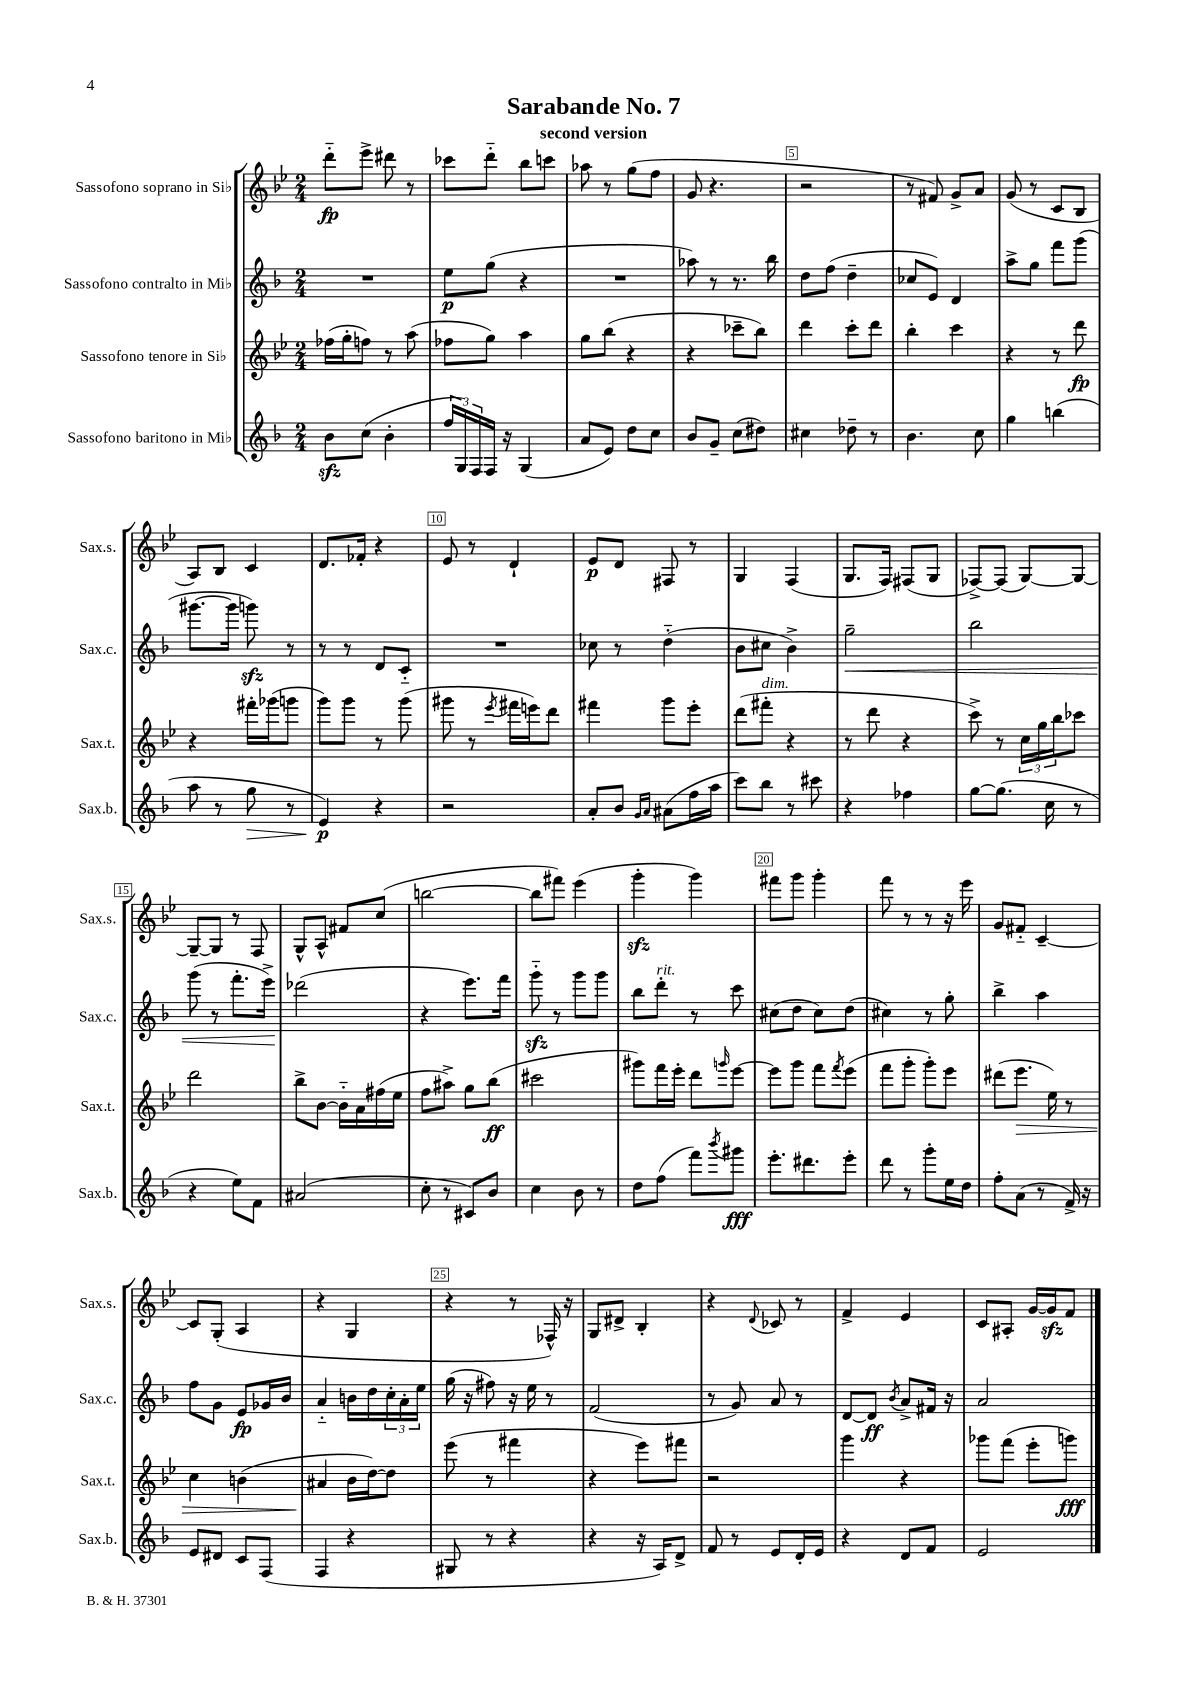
\header { title = "Sarabande No. 7" subtitle = "second version" }
<<
\new StaffGroup <<
\new Staff = "s0" \with { instrumentName = "Sassofono soprano in Sib" shortInstrumentName = "Sax.s." } {
    \clef treble \key bes \major \numericTimeSignature \time 2/4
    d'''8-_\fp ees'''8-> dis'''8 r8 |
    ces'''8 d'''8-_ bes''8 c'''8 |
    aes''8 r8 g''8( f''8 |
    g'8 r4. |
    r2 |
    r8 fis'8) g'8-> a'8 |
    g'8( r8 c'8 bes8 |
    a8) bes8 c'4 |
    d'8. fes'16-. r4 |
    ees'8 r8 d'4-! |
    ees'8\p d'8 fis8 r8 |
    g4 f4( |
    g8. f16) fis8( g8 |
    fes8~->) fes8( g8~) g8~ |
    g8~-- g8 r8 f8 |
    g8-^ a8-^ fis'8 c''8( |
    b''2~ |
    b''8 fis'''8) ees'''4( |
    g'''4-.\sfz g'''4) |
    fis'''8 g'''8 g'''4-. |
    f'''8 r8 r8 r16 ees'''16 |
    g'8 fis'8-_ c'4~-- |
    c'8 g8-.( a4 |
    r4 g4 |
    r4 r8 fes16-^) r16 |
    g8 dis'8-> bes4-. |
    r4 \appoggiatura { d'8 } ces'8 r8 |
    f'4-> ees'4 |
    c'8 ais8-. g'16~ g'16\sfz f'8 \bar "|." |
}
\new Staff = "s1" \with { instrumentName = "Sassofono contralto in Mib" shortInstrumentName = "Sax.c." } {
    \clef treble \key f \major \numericTimeSignature \time 2/4
    R2 |
    e''8\p g''8( r4 |
    R2 |
    aes''8) r8 r8. bes''16 |
    d''8 f''8( d''4-- |
    ces''8 e'8) d'4 |
    a''8-> g''8 f'''8 g'''8( |
    gis'''8.~ gis'''16 g'''8\sfz) r8 |
    r8 r8 d'8 c'8-_ |
    R2 |
    ces''8 r8 d''4-_( |
    bes'8 cis''8 bes'4->) |
    g''2--\< |
    bes''2 |
    g'''8( r8 f'''8.-. e'''16->) |
    des'''2\!( |
    r4 e'''8.) f'''16 |
    g'''8-_\sfz r8 g'''8 g'''8 |
    bes''8 d'''8-.^\markup { \italic "rit." } r8 c'''8 |
    cis''8( d''8 cis''8) d''8( |
    cis''4) r8 g''8-. |
    bes''4-> a''4 |
    f''8 g'8 e'8\fp ges'16 bes'16 |
    a'4-_ b'16 d''16 \tuplet 3/2 { c''16-. a'16-. e''16 } |
    g''16( r16 fis''8) r16 e''16 r8 |
    f'2( |
    r8 g'8) a'8 r8 |
    d'8~ d'8\ff \acciaccatura { bes'8 } a'8-> fis'16 r16 |
    a'2 \bar "|." |
}
\new Staff = "s2" \with { instrumentName = "Sassofono tenore in Sib" shortInstrumentName = "Sax.t." } {
    \clef treble \key bes \major \numericTimeSignature \time 2/4
    fes''16( g''16-. f''8) r8 a''8( |
    fes''8 g''8) a''4 |
    g''8 bes''8( r4 |
    r4 ces'''8-- bes''8) |
    d'''4 c'''8-. d'''8 |
    bes''4-. c'''4 |
    r4 r8 d'''8\fp |
    r4 fis'''16-. ges'''16( g'''8 |
    g'''8) g'''8 r8 g'''8( |
    gis'''8 r8 \acciaccatura { ees'''8 } fis'''16 e'''16) d'''8 |
    fis'''4 g'''8 ees'''8-. |
    d'''8( fis'''8-.^\markup { \italic "dim." } r4 |
    r8 d'''8 r4 |
    c'''8->) r8 \tuplet 3/2 { c''16 g''16 bes''16 } ces'''8 |
    d'''2 |
    bes''8-> bes'8~ bes'16-_ a'16 fis''16( ees''16 |
    f''8 ais''8->) g''8 bes''8\ff( |
    cis'''2 |
    gis'''8) f'''16 ees'''16-. d'''8 \grace { g'''16 } ees'''8~ |
    ees'''8 g'''8 f'''8 \acciaccatura { f'''8 } ees'''8( |
    f'''8 g'''8-. g'''8-.) ees'''8 |
    dis'''8( ees'''8.\> ees''16) r8 |
    c''4 b'4( |
    ais'4\! bes'16 d''16~) d''8 |
    ees'''8( r8 fis'''4 |
    r4 ees'''8) fis'''8 |
    r2 |
    g'''4 r4 |
    ges'''8 f'''8( ees'''8-. g'''8\fff) \bar "|." |
}
\new Staff = "s3" \with { instrumentName = "Sassofono baritono in Mib" shortInstrumentName = "Sax.b." } {
    \clef treble \key f \major \numericTimeSignature \time 2/4
    bes'8\sfz c''8( bes'4-. |
    \tuplet 3/2 { f''16 g16) f16 } f16 r16 g4( |
    a'8 e'8) d''8 c''8 |
    bes'8 g'8-- c''8( dis''8) |
    cis''4 des''8-- r8 |
    bes'4. c''8 |
    g''4 b''4( |
    a''8 r8 g''8\> r8 |
    e'4\p\!) r4 |
    r2 |
    a'8-. bes'8 \grace { g'16 a'16 } ais'8( f''16 a''16 |
    c'''8) bes''8 r8 cis'''8 |
    r4 fes''4 |
    g''8~ g''8.( c''16 r8 |
    r4 e''8) f'8 |
    ais'2( |
    c''8-. r8 cis'8) bes'8 |
    c''4 bes'8 r8 |
    d''8 f''8( f'''8) \acciaccatura { bes'''8 } gis'''8\fff |
    e'''8.-. dis'''8. e'''8-. |
    d'''8 r8 g'''8-. e''16 d''16 |
    f''8-. a'8( r8 f'16->) r16 |
    e'8 dis'8 c'8 f8( |
    f4 r4 |
    gis8 r8 r4 |
    r4 r16 a16) d'8-> |
    f'8 r8 e'8 d'16-. e'16 |
    r4 d'8 f'8 |
    e'2 \bar "|." |
}
>>
>>
\layout { \context { \Score \override BarNumber.break-visibility = ##(#f #t #t) barNumberVisibility = #(every-nth-bar-number-visible 5) \override BarNumber.stencil = #(make-stencil-boxer 0.1 0.3 ly:text-interface::print) } }
